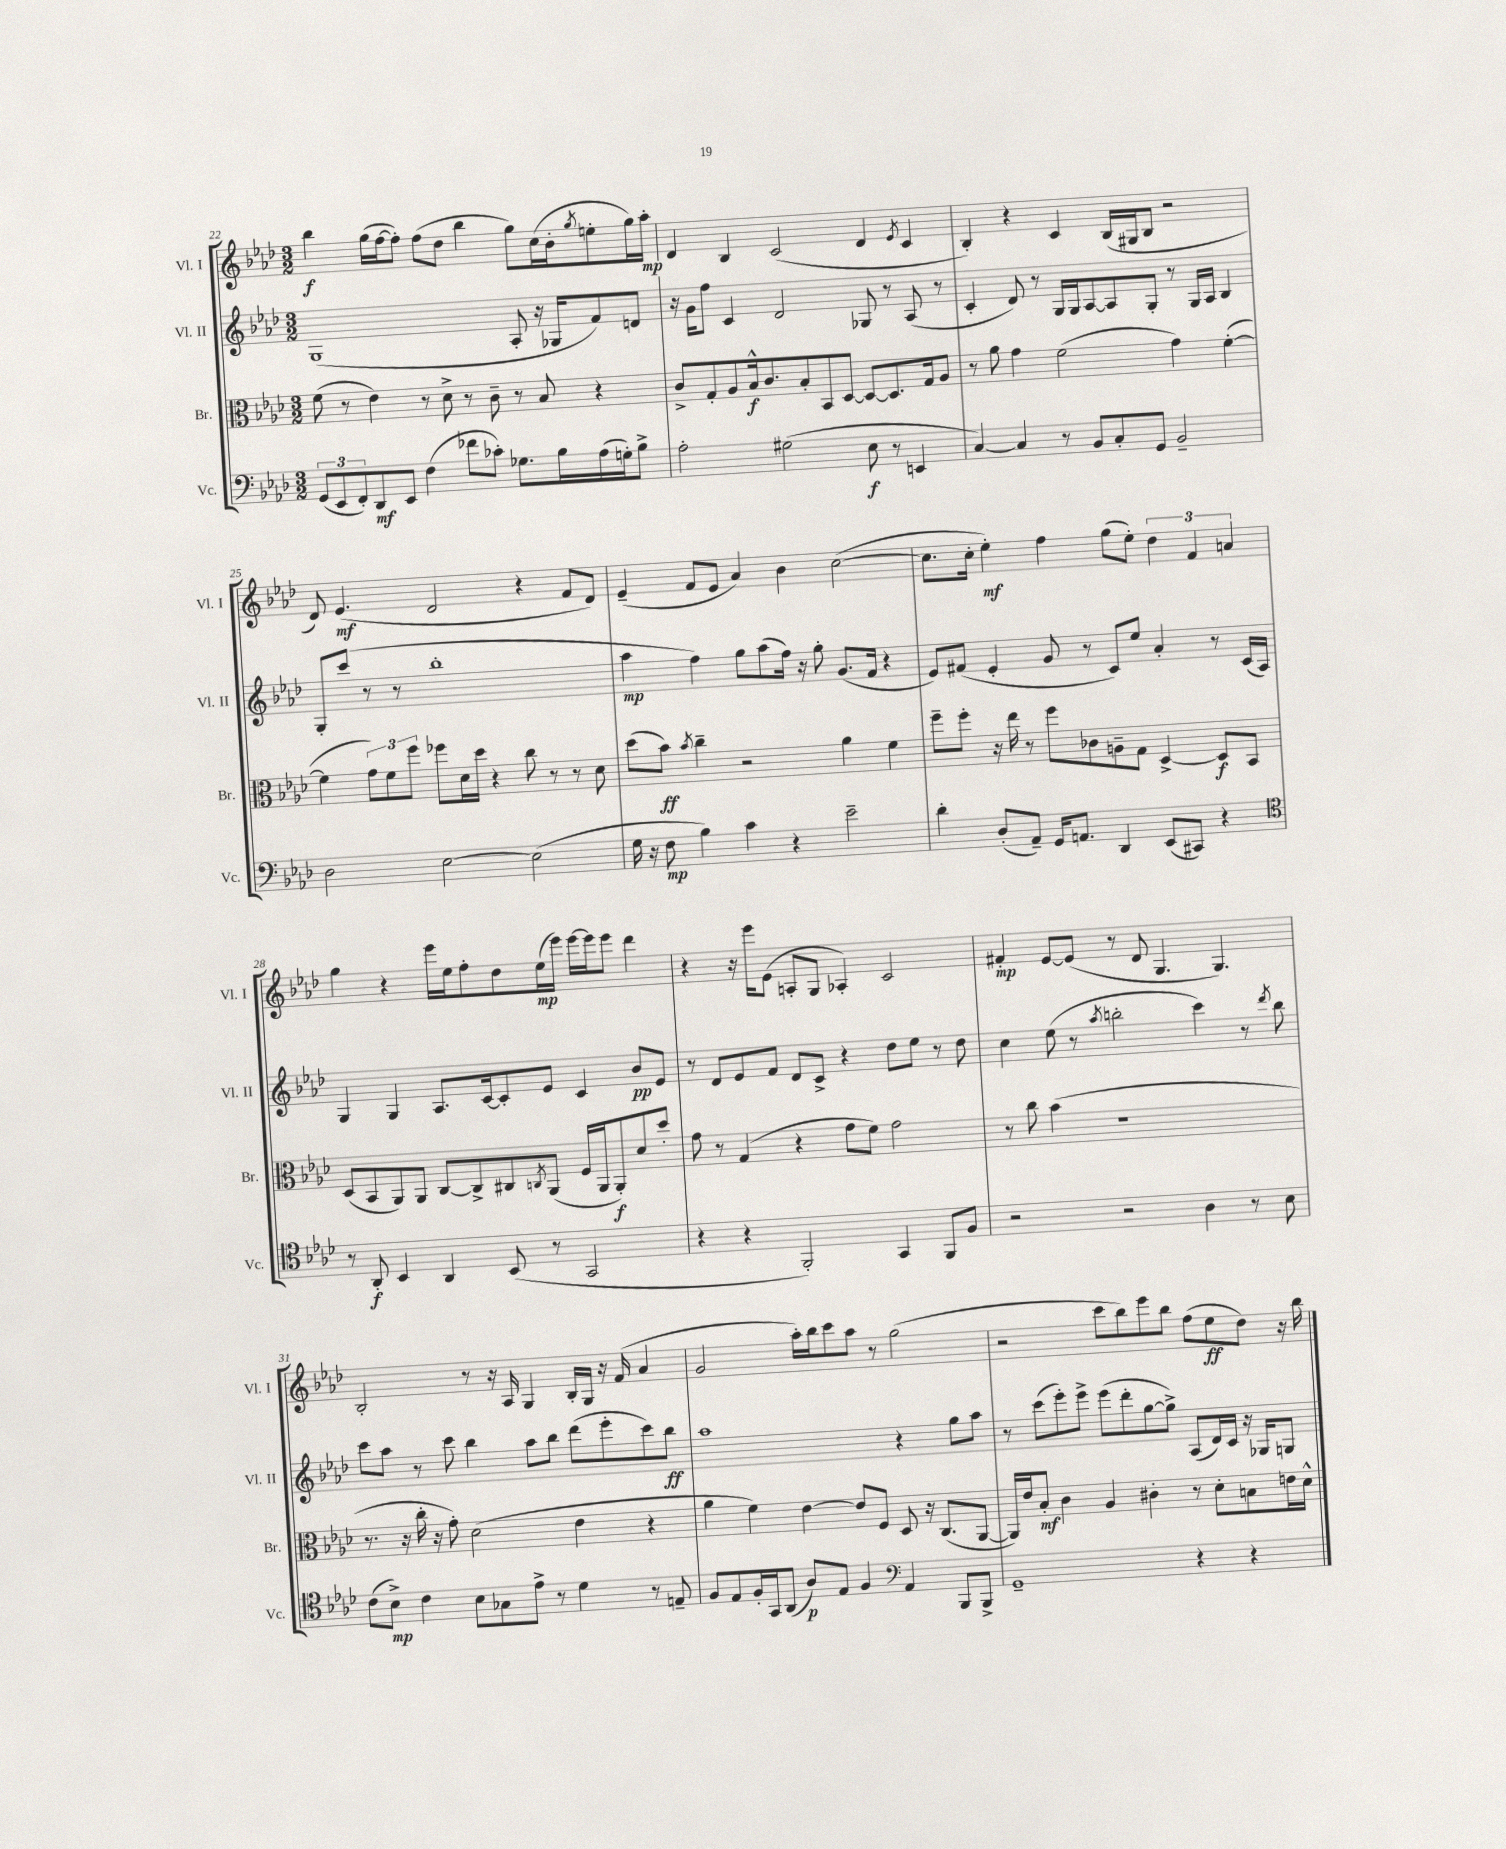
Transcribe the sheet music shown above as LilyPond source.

<<
\new StaffGroup <<
\new Staff = "s0" \with { instrumentName = "Vl. I" shortInstrumentName = "Vl. I" } {
    \clef treble \key aes \major \numericTimeSignature \time 3/2
    bes''4\f g''16( f''16~ f''8-.) f''8( des''8 bes''4 g''8) c''16( bes'16-. \acciaccatura { g''8 } e''8-. g''16) aes''16-.\mp |
    des'4 bes4 c'2( des'4 \acciaccatura { ees'8 } c'4 |
    bes4-.) r4 c'4 bes16( gis16 bes8 r2 |
    des'8) ees'4.\mf( des'2 r4 f'8 des'8) |
    ees'4--( f'8 ees'8 aes'4) bes'4 c''2~( |
    c''8. c''16-. ees''4-.\mf) f''4 g''8( ees''8-.) \tuplet 3/2 { des''4 f'4 a'4 } |
    g''4 r4 ees'''16 ees''16 f''8-. des''8 ees''16\mp( ees'''16) ees'''16~ ees'''16 ees'''8 des'''4 |
    r4 r16 ees'''16 ees'8( a8-. g8 aes4-.) c'2 |
    fis'4-.\mp ees'8~ ees'8( r8 des'8 g4. g4.) |
    bes2-. r8 r16 aes16 g4 bes16-. g16 r16 f'16( aes'4 |
    g'2 aes''16-.) bes''16 c'''8 aes''8 r8 g''2( |
    r2 c'''8 bes''8) ees'''8 bes''8 f''8( ees''8\ff des''8) r16 bes''16 \bar "|." |
}
\new Staff = "s1" \with { instrumentName = "Vl. II" shortInstrumentName = "Vl. II" } {
    \clef treble \key aes \major \numericTimeSignature \time 3/2
    g1( aes8-. r16 ges16 f'8) d'8 |
    r16 g'16 f''8 c'4 des'2 ges8 r8 aes8( r8 |
    c'4-. des'8) r8 g16 g16 aes8~ aes8 g8-. r8 g16 aes16 bes4 |
    g8-. c'''8( r8 r8 bes''1-. |
    aes''4\mp f''4) g''8 aes''8( f''16) r16 g''8-. g'8.( f'16 r4 |
    ees'8) fis'8( ees'4-. g'8 r8 c'8) ees''8 aes'4-. r8 c'16( aes16) |
    g4 g4 aes8. c'16~ c'8-. ees'8 c'4 bes'8\pp ees'8 |
    r8 des'8 ees'8 f'8 des'8 c'8-> r4 des''8 ees''8 r8 des''8 |
    c''4 ees''8( r8 \acciaccatura { aes''8 } b''2-. c'''4) r8 \acciaccatura { des'''8 } b''8 |
    c'''8 aes''8 r8 c'''8 bes''4 aes''8 bes''8 des'''8( ees'''8-. c'''8) bes''8\ff |
    aes''1 r4 g''8 aes''8 |
    r8 c'''8( ees'''8-.) ees'''8-> ees'''8( des'''8-. g''8~ g''8->) aes8( des'16) c'16 r16 ges16 g8 \bar "|." |
}
\new Staff = "s2" \with { instrumentName = "Br." shortInstrumentName = "Br." } {
    \clef alto \key aes \major \numericTimeSignature \time 3/2
    f'8( r8 ees'4) r8 des'8-> r8 c'8-- r8 bes8 r4 |
    c'8-> g8-. aes8 bes16-^\f c'8. bes8-. bes,8 des8~ des8~ des8. g16 aes8 |
    r8 aes'8 g'4 f'2( g'4) f'4~-.( |
    f'4 \tuplet 3/2 { g'8) f'8 f''8 } fes''8 des'16 des''16 r4 c''8 r8 r8 des'8 |
    des''8( bes'8\ff) \acciaccatura { bes'8 } c''4-- r2 aes'4 f'4 |
    f''8-- f''8-. r16 ees''16 r8 f''8 ces'8 a8-- g8 des4~-> des8\f bes,8 |
    des8( bes,8 aes,8) aes,8 c8~ c8-> cis8 \acciaccatura { c8 } aes,8( f16 aes,16 aes,8-.\f) des'8 des''8-. |
    g'8 r8 g4( r4 g'8 f'8) g'2 |
    r8 c''8 bes'4( r1 |
    r8. r16 c''16-. r16 g'8-.) des'2( ees'4 r4 |
    aes'4 f'4) ees'4~ ees'8 f8 des8 r16 c8.( aes,8~ |
    aes,16) ees'16 bes8-.\mf c'4 aes4 cis'4-. r8 des'8-. b8 e'16 des'16-^ \bar "|." |
}
\new Staff = "s3" \with { instrumentName = "Vc." shortInstrumentName = "Vc." } {
    \clef bass \key aes \major \numericTimeSignature \time 3/2
    \tuplet 3/2 { g,8( ees,8 f,8-.) } des,8\mf ees,8 f4( fes'8 ces'8-.) ges8. bes16 aes16( g16-.) bes8-> |
    aes2-. gis2( ees8\f r8 e,4 |
    c4~) c4 r8 bes,8 c8-. g,8 bes,2-- |
    des2 ees2~ ees2( |
    g16 r16 f8\mp bes4) c'4 r4 ees'2-- |
    des'4-. des8-.( aes,8--) g,16 a,8. des,4 ees,8( cis,8) r4 |
    \clef tenor r8 aes,8-.\f bes,4 aes,4 bes,8( r8 g,2 |
    r4 r4 f,2-.) g,4 f,8 f8 |
    r2 r2 aes4 r8 bes8 |
    c'8( bes8->\mp) c'4 bes8 ges8 ees'8-> r8 des'4 r8 e8-- |
    f8 ees8 f16-. g,16 aes,8( aes8\p) ees8 f4 \clef bass aes,4 bes,,8 bes,,8-> |
    g,1-- r4 r4 \bar "|." |
}
>>
>>
\layout { \context { \Score currentBarNumber = #22 } }
